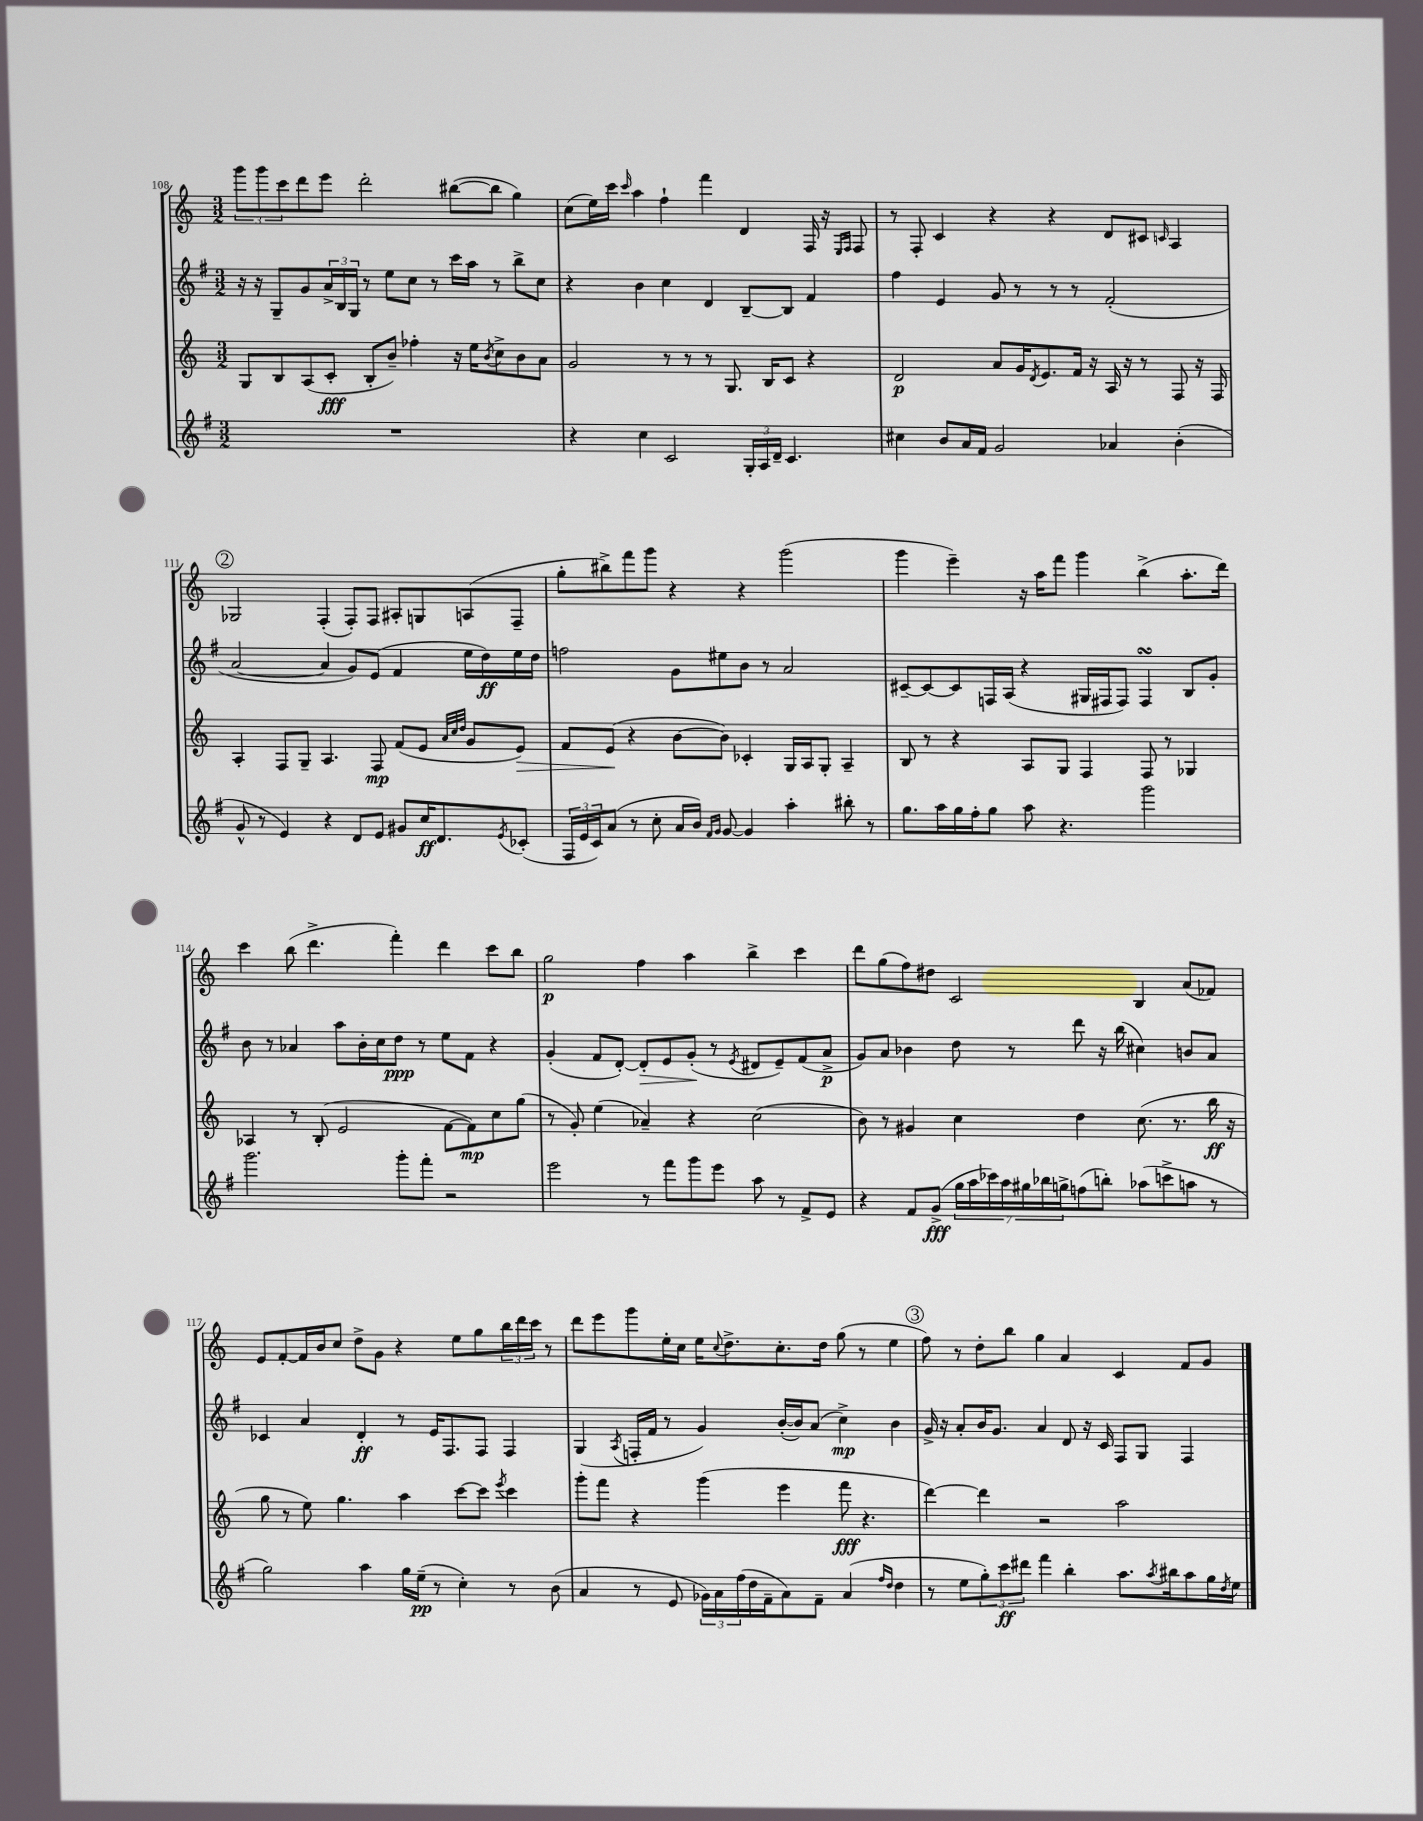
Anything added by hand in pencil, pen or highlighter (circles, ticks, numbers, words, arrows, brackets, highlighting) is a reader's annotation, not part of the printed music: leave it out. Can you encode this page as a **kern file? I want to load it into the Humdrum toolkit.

**kern	**dynam	**kern	**dynam	**kern	**dynam	**kern	**dynam
*part4	*part4	*part3	*part3	*part2	*part2	*part1	*part1
*staff4	*staff4	*staff3	*staff3	*staff2	*staff2	*staff1	*staff1
*clefG2	*	*clefG2	*	*clefG2	*	*clefG2	*
*k[f#]	*	*k[]	*	*k[f#]	*	*k[]	*
*M3/2	*	*M3/2	*	*M3/2	*	*M3/2	*
=108	=108	=108	=108	=108	=108	=108	=108
1.r	.	8G/L	.	16r	.	12ggg\L	.
.	.	.	.	16r	.	.	.
.	.	.	.	.	.	12ggg\	.
.	.	8B/	.	8G~/L	.	.	.
.	.	.	.	.	.	12ccc\	.
.	.	(8A/	.	8g/	.	8ddd\	.
.	.	8c'/J	fff	24a^/L	.	8eee\J	.
.	.	.	.	24B/	.	.	.
.	.	.	.	24G/JJ	.	.	.
.	.	8B'/L	.	8r	.	2ddd'\	.
.	.	8b~/J)	.	8ee\L	.	.	.
.	.	4ff-X'\	.	8cc\J	.	.	.
.	.	.	.	8r	.	.	.
.	.	16r	.	16ccc\LL	.	([8bb#X\L	.
.	.	16ee\KL	.	16aa\JJ	.	.	.
.	.	8qb/	.	.	.	.	.
.	.	8cc^\	.	8r	.	8bb#\J]	.
.	.	8b\	.	8bb^\L	.	4gg\)	.
.	.	8a\J	.	8cc\J	.	.	.
=109	=109	=109	=109	=109	=109	=109	=109
4r	.	2g/	.	4r	.	(8cc\L	.
.	.	.	.	.	.	16ee\L)	.
.	.	.	.	.	.	16ccc\JJ	.
.	.	.	.	.	.	16qqccc/	.
4cc\	.	.	.	4b\	.	4aa\	.
2c/	.	8r	.	4cc\	.	4ff`\	.
.	.	8r	.	.	.	.	.
.	.	8r	.	4d/	.	4fff\	.
.	.	8.G/	.	.	.	.	.
24G'/LL	.	.	.	[8B~/L	.	4d/	.
24A/	.	.	.	.	.	.	.
.	.	16B/KL	.	.	.	.	.
24d~/JJ	.	.	.	.	.	.	.
4.c/	.	8c/J	.	8B/J]	.	.	.
.	.	4r	.	4f#/	.	16F/	.
.	.	.	.	.	.	16r	.
.	.	.	.	.	.	16qqE/LL	.
.	.	.	.	.	.	16qqF/JJ	.
.	.	.	.	.	.	8F/	.
=110	=110	=110	=110	=110	=110	=110	=110
4cc#X\	.	2d/	p	4ff#\	.	8r	.
.	.	.	.	.	.	8F'/	.
8b/L	.	.	.	4e/	.	4c/	.
16a/L	.	.	.	.	.	.	.
16f#/JJ	.	.	.	.	.	.	.
2g/	.	8a/L	.	8g/	.	4r	.
.	.	16g/K	.	8r	.	.	.
.	.	8qd/	.	.	.	.	.
.	.	8.e/	.	.	.	.	.
.	.	.	.	8r	.	4r	.
.	.	16f/Jk	.	8r	.	.	.
.	.	16r	.	.	.	.	.
4a-X/	.	16A/	.	(2f#'/	.	8d/L	.
.	.	16r	.	.	.	.	.
.	.	8r	.	.	.	8c#X/J	.
.	.	.	.	.	.	16qqcn/	.
(4b'\	.	8F/	.	.	.	4A/	.
.	.	16r	.	.	.	.	.
.	.	16F/	.	.	.	.	.
!!LO:LB:g=z
!!LO:REH:place=s1:t=2
=111	=111	=111	=111	=111	=111	=111	=111
8g^^/	.	4A'/	.	[2a/	.	2G-X/	.
8r	.	.	.	.	.	.	.
4e/)	.	8F/L	.	.	.	.	.
.	.	8G~/J	.	.	.	.	.
4r	.	4.A/	.	4a/]	.	(4F'/	.
8d/L	.	.	.	8g/L)	.	8F'/L)	.
8e/J	.	8F/	mp	(8e/J	.	8F/J	.
8g#X/L	.	(8f/L	.	4f#/	.	8A#X'/L	.
16cc/K	ff	8e/J	.	.	.	8Gn/	.
8.d/	.	.	.	.	.	.	.
.	.	32qqa/LLL	.	.	.	.	.
.	.	32qqcc/	.	.	.	.	.
.	.	32qqdd/JJJ	.	.	.	.	.
.	.	8g/L	.	16ee\LL	.	(8An/	.
.	.	.	.	16dd\)	ff	.	.
8qe/	.	.	.	.	.	.	.
!	!	!	!LO:HP:b	!	!	!	!
(8c-X'/J	.	8e/J)	>	16ee\	.	8F~/J	.
.	.	.	.	16dd\JJ	.	.	.
=112	=112	=112	=112	=112	=112	=112	=112
24F#/LL	.	8f/L	.	2ffn\	.	8gg'\L	.
24e/	.	.	.	.	.	.	.
24c/J)	.	.	.	.	.	.	.
(8a/J	.	(8e/J	.	.	.	8bb#X^\)	.
8r	.	4r	]	.	.	8fff\	.
8cc'\	.	.	.	.	.	8ggg\J	.
16a/LL	.	[8b\L	.	8g\L	.	4r	.
16b/JJ)	.	.	.	.	.	.	.
16qqf#/LL	.	.	.	.	.	.	.
16qqg/JJ	.	.	.	.	.	.	.
[8g/	.	8b\J])	.	8ee#X\	.	.	.
4g/]	.	4c-X'/	.	8b\J	.	4r	.
.	.	.	.	8r	.	.	.
4aa'\	.	16G/LL	.	2a/	.	(2ggg\	.
.	.	16A/J	.	.	.	.	.
.	.	8G'/J	.	.	.	.	.
8bb#X'\	.	4A~/	.	.	.	.	.
8r	.	.	.	.	.	.	.
=113	=113	=113	=113	=113	=113	=113	=113
8.gg\L	.	8B/	.	[8c#X~/L	.	4ggg\	.
.	.	8r	.	8c#/_	.	.	.
16aa\L	.	.	.	.	.	.	.
16gg\	.	4r	.	8c#/]	.	4eee~\)	.
16ff#'\J	.	.	.	.	.	.	.
8gg\J	.	.	.	16Fn/L	.	.	.
.	.	.	.	(16A/JJ	.	.	.
8aa\	.	8A/L	.	4r	.	16r	.
.	.	.	.	.	.	16aa\KL	.
4.r	.	8G/J	.	.	.	8fff\J	.
.	.	4F/	.	16G#X/LL	.	4ggg\	.
.	.	.	.	16F#X/J	.	.	.
.	.	.	.	8F#/J)	.	.	.
2ggg\	.	8F/	.	4F#sSsS/	.	(4bb^\	.
.	.	8r	.	.	.	.	.
.	.	4G-X/	.	8B/L	.	8.aa'\L	.
.	.	.	.	8g'/J	.	.	.
.	.	.	.	.	.	16ddd\Jk)	.
!!LO:LB:g=z
=114	=114	=114	=114	=114	=114	=114	=114
2.ggg\	.	4A-X/	.	8b\	.	4ccc\	.
.	.	.	.	8r	.	.	.
.	.	8r	.	4a-X/	.	(8bb\	.
.	.	(8B'/	.	.	.	4.ddd^\	.
.	.	2e/	.	8aa\L	.	.	.
.	.	.	.	16b'\L	.	.	.
.	.	.	.	16cc\J	.	.	.
8ggg'\L	.	.	.	8dd\J	ppp	4fff'\)	.
8fff#'\J	.	.	.	8r	.	.	.
2r	.	[8f\L	.	8ee\L	.	4ddd\	.
.	.	8f\])	mp	8f#\J	.	.	.
.	.	8cc\	.	4r	.	8ccc\L	.
.	.	(8gg\J	.	.	.	8bb\J	.
=115	=115	=115	=115	=115	=115	=115	=115
2eee\	.	8r	.	(4g'/	.	2gg\	p
.	.	8g'/)	.	.	.	.	.
.	.	(4ee\	.	8f#/L	.	.	.
.	.	.	.	[8d'/J)	.	.	.
!	!	!	!	!	!LO:HP:b	!	!
8r	.	4a-X~/)	.	8d'/L]	>	4ff\	.
8fff#\L	.	.	.	8e/	.	.	.
8ggg\	.	4r	.	(8g'/J	.	4aa\	.
8eee\J	.	.	.	8r	]	.	.
.	.	.	.	8qe/	.	.	.
8aa\	.	(2cc\	.	8d#X/L	.	4bb^\	.
8r	.	.	.	8e~/)	.	.	.
8f#^/L	.	.	.	(8f#/	.	4ccc\	.
8e/J	.	.	.	8a^/J	p	.	.
=116	=116	=116	=116	=116	=116	=116	=116
4r	.	8b\)	.	8g/L)	.	8ddd\L	.
.	.	8r	.	8a/J	.	(8gg\	.
8f#/L	.	4g#X/	.	4b-X\	.	8ff\)	.
(8g^/J	fff	.	.	.	.	8dd#X\J	.
28gg\LL	.	4cc\	.	8dd\	.	2c/	.
28aa\	.	.	.	.	.	.	.
28ccc-X\)	.	.	.	.	.	.	.
28aa\	.	.	.	.	.	.	.
.	.	.	.	8r	.	.	.
28gg#X\	.	.	.	.	.	.	.
28bb-X\	.	.	.	.	.	.	.
28ggn^\J	.	.	.	.	.	.	.
(8ffn\	.	4dd\	.	8ddd\	.	.	.
8bbn'\J)	.	.	.	16r	.	.	.
.	.	.	.	(16bb\	.	.	.
(8aa-X\L	.	(8.cc\	.	4cc#X\)	.	4B/	.
8cccn^\	.	.	.	.	.	.	.
.	.	8.r	.	.	.	.	.
8aan\J	.	.	.	8bn/L	.	(8a/L	.
8r	.	16bb\	ff	8a/J	.	8f-X/J)	.
.	.	16r	.	.	.	.	.
!!LO:LB:g=z
=117	=117	=117	=117	=117	=117	=117	=117
2gg\)	.	8gg\	.	4c-X/	.	8e/L	.
.	.	8r	.	.	.	[8f'/	.
.	.	8ee\)	.	4a/	.	16f/L]	.
.	.	.	.	.	.	16b/J	.
.	.	4.gg\	.	.	.	8cc/J	.
4aa\	.	.	.	4d'/	ff	8dd^\L	.
.	.	.	.	.	.	8g\J	.
16gg\LL	.	4aa\	.	8r	.	4r	.
(16ee~\JJ	pp	.	.	.	.	.	.
8r	.	.	.	16e/KL	.	.	.
.	.	.	.	8.F#/	.	.	.
4cc'\)	.	[8ccc\L	.	.	.	8ee\L	.
.	.	8ccc\J]	.	8F#/J	.	8gg\	.
.	.	8qeee/	.	.	.	.	.
8r	.	4ccc\	.	4F#/	.	24bb\L	.
.	.	.	.	.	.	24ddd\	.
.	.	.	.	.	.	24ccc\JJ	.
(8b\	.	.	.	.	.	8r	.
=118	=118	=118	=118	=118	=118	=118	=118
4a/	.	8ggg'\L	.	(4G/	.	8ddd\L	.
.	.	8fff\J	.	.	.	8eee\	.
.	.	.	.	8qA/	.	.	.
8r	.	4r	.	16Fn'/LL	.	8ggg\	.
.	.	.	.	16f#/JJ	.	.	.
8e/	.	.	.	8r	.	16ee'\L	.
.	.	.	.	.	.	16cc\JJ	.
24g-X\LL)	.	(4ggg\	.	4g/)	.	16ee\KL	.
24a\	.	.	.	.	.	.	.
.	.	.	.	.	.	8qqcc/	.
.	.	.	.	.	.	8.dd^\	.
(24ff#\	.	.	.	.	.	.	.
16dd\	.	.	.	.	.	.	.
16f#~\J	.	.	.	.	.	.	.
8a\)	.	4eee\	.	([16b'/LL	.	8.cc'\	.
.	.	.	.	16b/J])	.	.	.
8f#~\J	.	.	.	(8a/J	.	.	.
.	.	.	.	.	.	16dd\Jk	.
(4a/	.	8fff\	fff	4cc^\)	mp	(8gg\	.
.	.	4.r	.	.	.	8r	.
16qqff#/LL	.	.	.	.	.	.	.
16qqdd/JJ	.	.	.	.	.	.	.
4dd\	.	.	.	4b\	.	4ee\	.
!!LO:REH:place=s1:t=3
=119	=119	=119	=119	=119	=119	=119	=119
8r	.	[4ddd\)	.	16g^/	.	8ff\)	.
.	.	.	.	16r	.	.	.
8ee\L	.	.	.	8a'/L	.	8r	.
12gg'\)	.	4ddd\]	.	16b/K	.	8dd'\L	.
.	.	.	.	8.g/J	.	.	.
12ccc\	ff	.	.	.	.	.	.
.	.	.	.	.	.	8bb\J	.
12ddd#X\J	.	.	.	.	.	.	.
4fff#\	.	2r	.	4a/	.	4gg\	.
4bb'\	.	.	.	8d/	.	4a/	.
.	.	.	.	16r	.	.	.
.	.	.	.	16c/	.	.	.
8.aa\L	.	2aa\	.	8F#/L	.	4c/	.
.	.	.	.	8G/J	.	.	.
8qaa/	.	.	.	.	.	.	.
16bb#X\k	.	.	.	.	.	.	.
8aa\	.	.	.	4F#/	.	8f/L	.
16gg\L	.	.	.	.	.	8g/J	.
8qdd/	.	.	.	.	.	.	.
16ee\JJ	.	.	.	.	.	.	.
==	==	==	==	==	==	==	==
*-	*-	*-	*-	*-	*-	*-	*-
